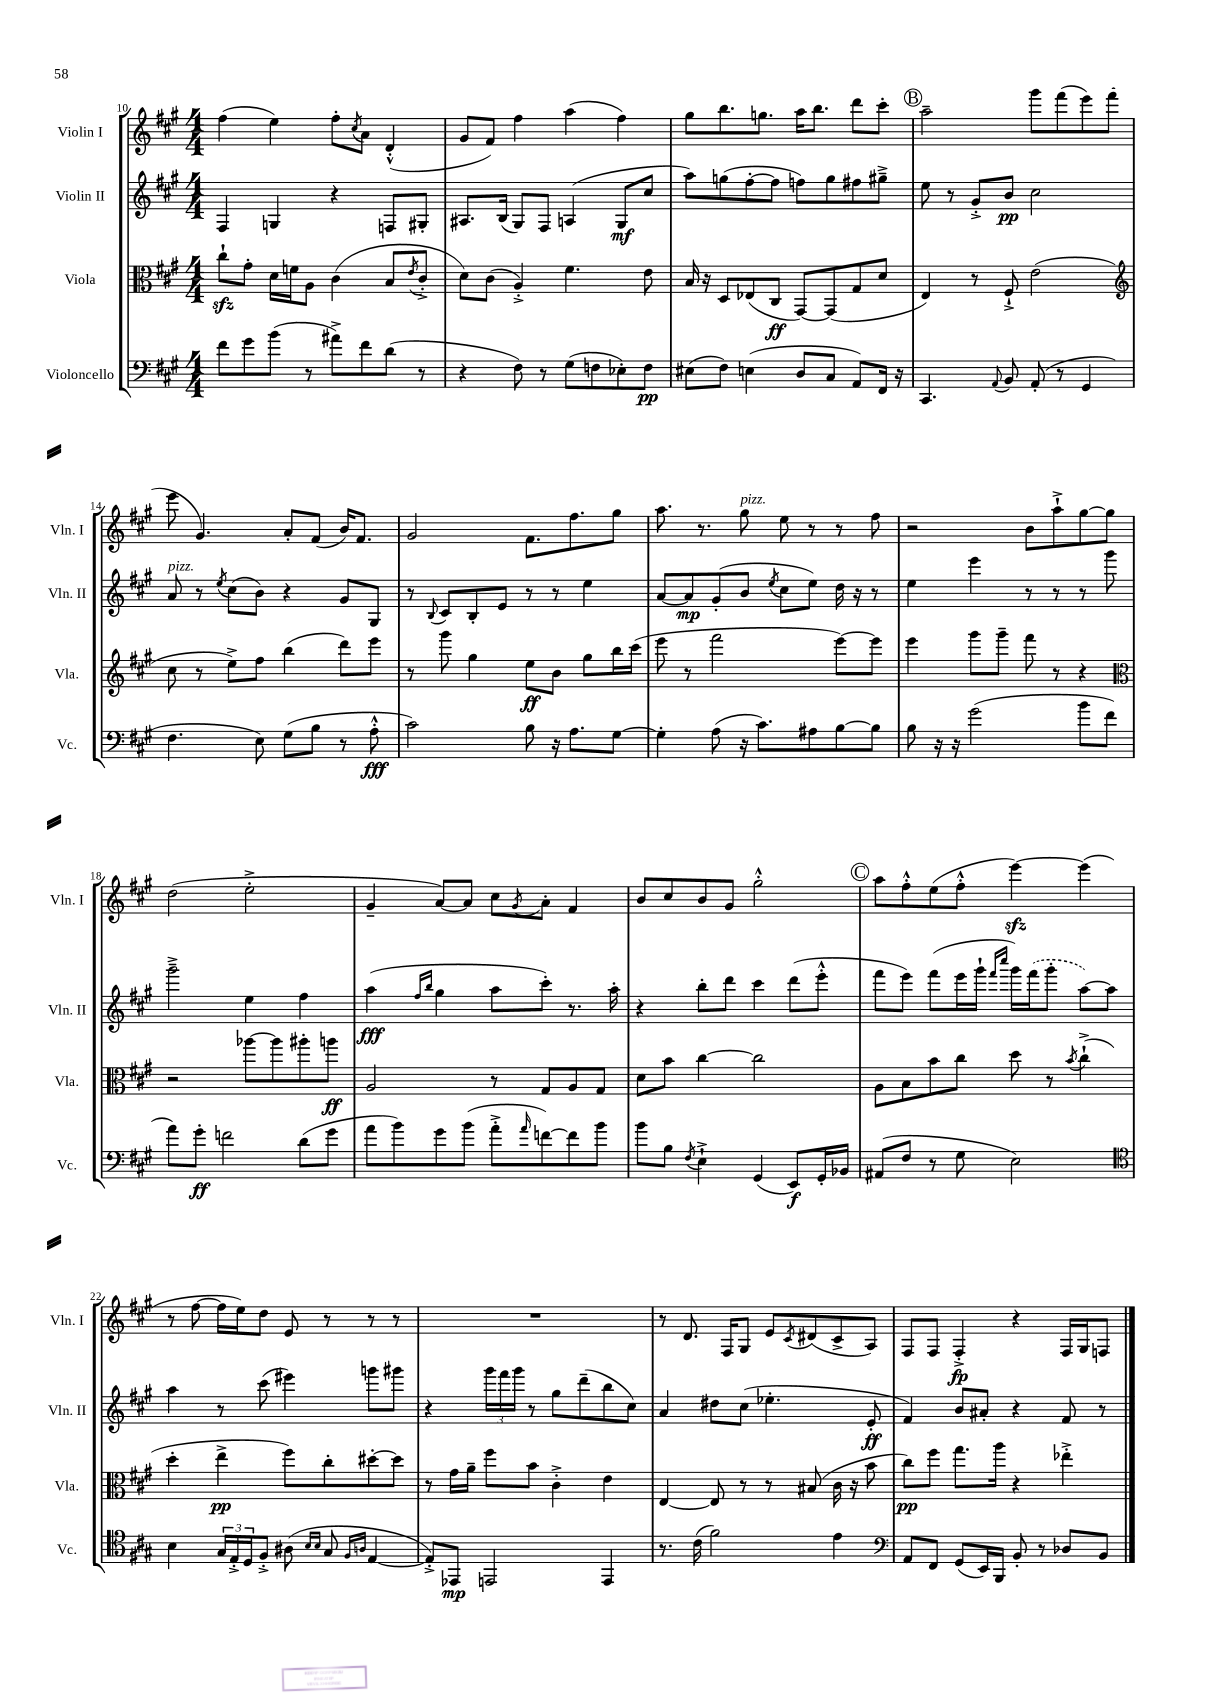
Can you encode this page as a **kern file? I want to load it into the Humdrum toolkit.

**kern	**dynam	**kern	**dynam	**kern	**dynam	**kern	**dynam
*part4	*part4	*part3	*part3	*part2	*part2	*part1	*part1
*staff4	*staff4	*staff3	*staff3	*staff2	*staff2	*staff1	*staff1
*I"Violoncello	*	*I"Viola	*	*I"Violin II	*	*I"Violin I	*
*I'Vc.	*	*I'Vla.	*	*I'Vln. II	*	*I'Vln. I	*
*clefF4	*	*clefC3	*	*clefG2	*	*clefG2	*
*k[f#c#g#]	*	*k[f#c#g#]	*	*k[f#c#g#]	*	*k[f#c#g#]	*
*M4/4	*	*M4/4	*	*M4/4	*	*M4/4	*
=10	=10	=10	=10	=10	=10	=10	=10
8f#\L	.	8cc#zz`\L	.	4F#/	.	(4ff#\	.
8g#\	.	8g#'\J	.	.	.	.	.
(8b\J	.	16d\LL	.	4Gn/	.	4ee\)	.
.	.	16fn\J	.	.	.	.	.
8r	.	8A\J	.	.	.	.	.
8a#X^\L)	.	(4c#\	.	4r	.	8ff#'\L	.
.	.	.	.	.	.	8qcc#/	.
8f#\	.	.	.	.	.	8a\J	.
(8d\J	.	8B/L	.	8Fn/L	.	(4d'^^/	.
.	.	8qe/	.	.	.	.	.
8r	.	8c#'^/J	.	8G#X'/J	.	.	.
=11	=11	=11	=11	=11	=11	=11	=11
4r	.	8d\L)	.	8.A#X/L	.	8g#/L	.
.	.	(8c#\J	.	.	.	8f#/J)	.
.	.	.	.	(16B/Jk	.	.	.
8F#\)	.	4A'^/)	.	8G#/L)	.	4ff#\	.
8r	.	.	.	8F#/J	.	.	.
(8G#\L	.	4.f#\	.	(4An/	.	(4aa\	.
8Fn\	.	.	.	.	.	.	.
8E-X'\)	.	.	.	8G#/L	mf	4ff#\)	.
8F\J	pp	8e\	.	8cc#/J	.	.	.
=12	=12	=12	=12	=12	=12	=12	=12
(8E#X\L	.	16B/	.	8aa\L)	.	8gg#\L	.
.	.	16r	.	.	.	.	.
8F#\J)	.	8D/L	.	(8ggn\	.	8.bb\	.
(4En\	.	(8E-X/	.	[8ff#'\	.	.	.
.	.	.	.	.	.	8.ggn\J	.
.	.	8C#/J	ff	8ff#\J]	.	.	.
8D/L	.	[8GG#/L)	.	8ffn\L)	.	16aa\KL	.
.	.	.	.	.	.	8.bb\J	.
8C#/J	.	(8GG#/]	.	8gg\	.	.	.
8AA/L)	.	8G#/	.	8ff#X\	.	8ddd\L	.
16FF#/Jk	.	8d/J	.	8gg#X~^\J	.	8ccc#'\J	.
16r	.	.	.	.	.	.	.
!!LO:REH:place=s1:t=B
=13	=13	=13	=13	=13	=13	=13	=13
4.CC#/	.	4E/)	.	8ee\	.	2aa~\	.
.	.	.	.	8r	.	.	.
.	.	8r	.	8g#'^/L	.	.	.
8qqAA/	.	.	.	.	.	.	.
8BB/	.	8F#`^/	.	8b/J	pp	.	.
(8AA'/	.	(2e\	.	2cc#\	.	8ggg#\L	.
8r	.	.	.	.	.	(8fff#\	.
4GG#/	.	.	.	.	.	8eee\)	.
.	.	.	.	.	.	(8fff#\J	.
!!LO:LB:g=z
=14	=14	=14	=14	=14	=14	=14	=14
*	*	*clefG2	*	*	*	*	*
!	!	!	!	!LO:TX:a:i:t=pizz.	!	!	!
4.F#\	.	8cc#\	.	8a/	.	8eee\	.
.	.	8r	.	8r	.	4.g#/)	.
.	.	.	.	8qee/	.	.	.
.	.	8ee^\L)	.	(8cc#\L	.	.	.
8E\)	.	8ff#\J	.	8b\J)	.	.	.
(8G#\L	.	(4bb\	.	4r	.	8a'/L	.
8B\J	.	.	.	.	.	(8f#/J	.
8r	.	8ddd\L)	.	8g#/L	.	16b/KL)	.
.	.	.	.	.	.	8.f#/J	.
8A'^^\	fff	8eee\J	.	8G#/J	.	.	.
=15	=15	=15	=15	=15	=15	=15	=15
2c#\)	.	8r	.	8r	.	2g#/	.
.	.	.	.	8qqB/	.	.	.
.	.	8ggg#\	.	8c#/L	.	.	.
.	.	4gg#\	.	8B'/	.	.	.
.	.	.	.	8e/J	.	.	.
8B\	.	8ee\L	ff	8r	.	8.f#\L	.
16r	.	8b\J	.	8r	.	.	.
8.A\L	.	.	.	.	.	8.ff#\	.
.	.	8gg#\L	.	4ee\	.	.	.
[8G#\J	.	16bb\L	.	.	.	8gg#\J	.
.	.	(16ccc#\JJ	.	.	.	.	.
=16	=16	=16	=16	=16	=16	=16	=16
4G#'\]	.	8eee\	.	[8a/L	.	8.aa\	.
.	.	8r	.	8a/]	mp	.	.
.	.	.	.	.	.	8.r	.
(8A\	.	2fff#\	.	(8g#'/	.	.	.
!	!	!	!	!	!	!LO:TX:a:i:t=pizz.	!
16r	.	.	.	8b/J	.	8gg#\	.
8.c#\L)	.	.	.	.	.	.	.
.	.	.	.	8qee/	.	.	.
.	.	.	.	8cc#\L	.	8ee\	.
8A#X\	.	.	.	8ee\J)	.	8r	.
[8B\	.	[8eee\L)	.	16dd\	.	8r	.
.	.	.	.	16r	.	.	.
8B\J]	.	8eee\J]	.	8r	.	8ff#\	.
=17	=17	=17	=17	=17	=17	=17	=17
8B\	.	4eee\	.	4ee\	.	2r	.
16r	.	.	.	.	.	.	.
16r	.	.	.	.	.	.	.
(2g#\	.	8ggg#\L	.	4eee\	.	.	.
.	.	8ggg#~\J	.	.	.	.	.
.	.	8fff#\	.	8r	.	8b\L	.
.	.	8r	.	8r	.	8aa`^\	.
8b\L	.	4r	.	8r	.	[8gg#\	.
8f#\J	.	.	.	8ggg#\	.	8gg#\J]	.
!!LO:LB:g=z
=18	=18	=18	=18	=18	=18	=18	=18
*	*	*clefC3	*	*	*	*	*
8a\L)	.	2r	.	2ggg#~^\	.	(2dd\	.
8g#'\J	ff	.	.	.	.	.	.
2fn\	.	.	.	.	.	.	.
.	.	[8aa-X\L	.	4ee\	.	2ee'^\	.
.	.	8aa-\]	.	.	.	.	.
(8d\L	.	8aa#X'\	.	4ff#\	.	.	.
8g#\J	.	8aan\J	ff	.	.	.	.
=19	=19	=19	=19	=19	=19	=19	=19
8a\L	.	2A/	.	(4aa\	fff	4g#~/	.
8b\)	.	.	.	.	.	.	.
.	.	.	.	16qqff#/LL	.	.	.
.	.	.	.	16qqbb/JJ	.	.	.
8g#\	.	.	.	4gg#\	.	[8a/L)	.
(8b\J	.	.	.	.	.	8a/J]	.
8a'^\L	.	8r	.	8aa\L	.	8cc#\L	.
16qqa/	.	.	.	.	.	8qg#/	.
[8fn\)	.	8G#/L	.	8ccc#'\J)	.	8a'\J	.
8f\]	.	8A/	.	8.r	.	4f#/	.
8b\J	.	8G#/J	.	.	.	.	.
.	.	.	.	16aa'\	.	.	.
=20	=20	=20	=20	=20	=20	=20	=20
8b\L	.	8d\L	.	4r	.	8b/L	.
8B\J	.	8b\J	.	.	.	8cc#/	.
8qF#/	.	.	.	.	.	.	.
4E`^\	.	[4cc#\	.	8bb'\L	.	8b/	.
.	.	.	.	8ddd\J	.	8g#/J	.
(4GG#/	.	2cc#\]	.	4ccc#\	.	2gg#'^^\	.
8EE/L)	f	.	.	(8ddd\L	.	.	.
16GG#'/L	.	.	.	8eee'^^\J	.	.	.
16BB-X/JJ	.	.	.	.	.	.	.
!!LO:REH:place=s1:t=C
=21	=21	=21	=21	=21	=21	=21	=21
(8AA#X/L	.	8A\L	.	8fff#\L	.	8aa\L	.
8F#/J	.	8B\	.	8eee\J)	.	8ff#'^^\	.
8r	.	8b\	.	(8fff#\L	.	(8ee\	.
8G#\	.	8cc#\J	.	16eee\L	.	8ff#'^^\J	.
.	.	.	.	16ggg#`\JJ	.	.	.
.	.	.	.	16qqfff#/LL	.	.	.
.	.	.	.	16qqcccc#/JJ	.	.	.
2E\)	.	8dd\	.	16ggg#\LL)	.	[4eeezz\)	.
.	.	.	.	(16fff#\J	.	.	.
.	.	8r	.	8ggg#'\J	.	.	.
.	.	8qb/	.	.	.	.	.
.	.	(4cc#`^\	.	[8aa\L)	.	(4eee\]	.
.	.	.	.	8aa\J]	.	.	.
!!LO:LB:g=z
=22	=22	=22	=22	=22	=22	=22	=22
*clefC4	*	*	*	*	*	*	*
4B\	.	4dd'\	.	4aa\	.	8r	.
.	.	.	.	.	.	[8ff#\	.
24G#/LL	.	4ee^\	pp	8r	.	16ff#\LL]	.
24E'^/	.	.	.	.	.	.	.
.	.	.	.	.	.	16ee\J)	.
24D/J	.	.	.	.	.	.	.
8F#'^/J	.	.	.	(8ccc#\	.	8dd\J	.
(8A#X\	.	8ff#\L)	.	4eee#X\)	.	8e/	.
16qqB/LL	.	.	.	.	.	.	.
16qqB/JJ	.	.	.	.	.	.	.
8G#/	.	8cc#'\	.	.	.	8r	.
16qqF#/LL	.	.	.	.	.	.	.
16qqAn/JJ	.	.	.	.	.	.	.
[4E/	.	[8dd#X'\	.	8gggn\L	.	8r	.
.	.	8dd#\J]	.	8ggg#X\J	.	8r	.
=23	=23	=23	=23	=23	=23	=23	=23
8E'^/L])	.	8r	.	4r	.	1r	.
8EE-X/J	mp	16g#\LL	.	.	.	.	.
.	.	16a~\JJ	.	.	.	.	.
2EEn/	.	8ff#\L	.	24ggg#\LL	.	.	.
.	.	.	.	24fff#\	.	.	.
.	.	.	.	24ggg#\JJ	.	.	.
.	.	8b\J	.	8r	.	.	.
.	.	4c#'^\	.	8gg#\L	.	.	.
.	.	.	.	(8ddd~\	.	.	.
4EE/	.	4e\	.	8bb\	.	.	.
.	.	.	.	8cc#\J)	.	.	.
=24	=24	=24	=24	=24	=24	=24	=24
8.r	.	[4E/	.	4a/	.	8r	.
.	.	.	.	.	.	8.d/	.
(16c#\	.	.	.	.	.	.	.
2f#\)	.	8E/]	.	8dd#X\L	.	.	.
.	.	.	.	.	.	16F#/KL	.
.	.	8r	.	(8cc#\J	.	8G#/J	.
.	.	8r	.	4.ee-X'\	.	8e/L	.
.	.	.	.	.	.	8qc#/	.
.	.	(8B#X/	.	.	.	(8d#X/	.
4e\	.	16c#\	.	.	.	8c#^/	.
.	.	16r	.	.	.	.	.
.	.	8b\	.	8e'/	ff	8A/J)	.
=25	=25	=25	=25	=25	=25	=25	=25
*clefF4	*	*	*	*	*	*	*
8AA/L	.	8cc#\L)	pp	4f#/)	.	8F#/L	.
8FF#/J	.	8ff#\J	.	.	.	8F#/J	.
(8GG#/L	.	8.gg#\L	.	8b/L	.	4F#'^/	fp
16EE/L)	.	.	.	8a#X'/J	.	.	.
16BBB/JJ	.	16aa\Jk	.	.	.	.	.
8BB'/	.	4r	.	4r	.	4r	.
8r	.	.	.	.	.	.	.
8D-X/L	.	4ee-X'^\	.	8f#/	.	16F#/LL	.
.	.	.	.	.	.	16G#/J	.
8BB/J	.	.	.	8r	.	8Fn/J	.
==	==	==	==	==	==	==	==
*-	*-	*-	*-	*-	*-	*-	*-
